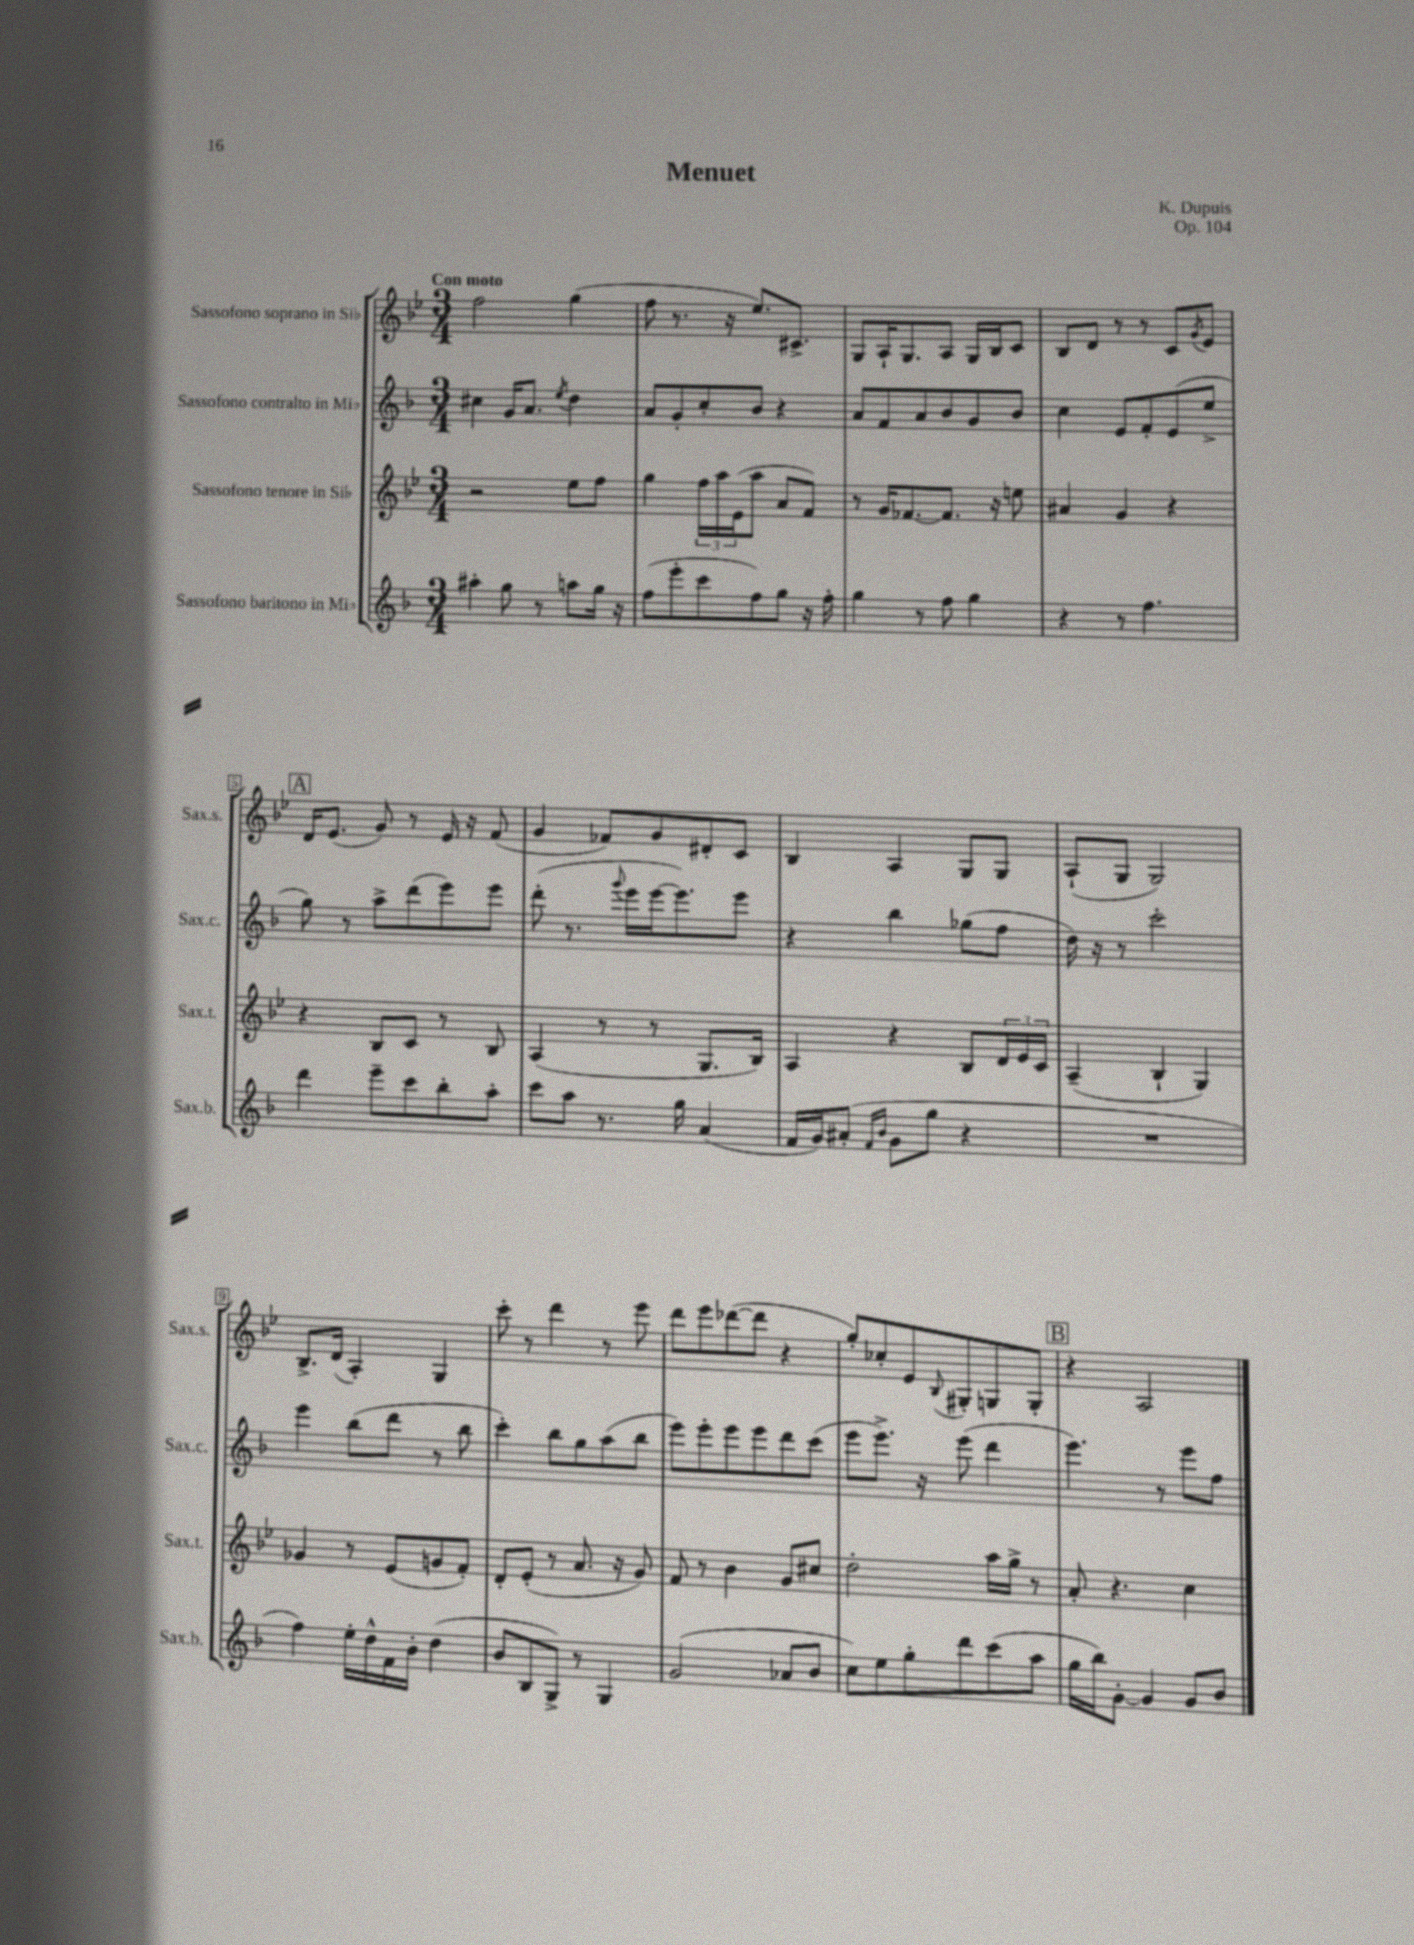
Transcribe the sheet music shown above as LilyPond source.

\header { title = "Menuet" composer = "K. Dupuis" opus = "Op. 104" }
<<
\new StaffGroup <<
\new Staff = "s0" \with { instrumentName = "Sassofono soprano in Sib" shortInstrumentName = "Sax.s." } {
    \clef treble \key bes \major \numericTimeSignature \time 3/4 \tempo "Con moto"
    f''2 g''4( |
    f''8 r8. r16 ees''8.) cis'8.-> |
    g8 a16-! g8. a8 g16 bes16 c'8 |
    bes8 d'8 r8 r8 c'8 \acciaccatura { g'8 } ees'8 |
    \mark \markup { \box "A" } d'16 ees'8.( g'8) r8 ees'16 r16 f'8( |
    g'4 fes'8) g'8 dis'8-. c'8 |
    bes4 a4 g8 g8 |
    a8-!( g8 g2) |
    bes8.-> d'16( a4-.) g4 |
    c'''8-. r8 d'''4 r8 ees'''8 |
    d'''8 ees'''8 des'''8~( des'''8 r4 |
    g''8-.) ces''8-. ees'8 \appoggiatura { bes8 } gis8-. g8 g8-. |
    \mark \markup { \box "B" } r4 a2 \bar "|." |
}
\new Staff = "s1" \with { instrumentName = "Sassofono contralto in Mib" shortInstrumentName = "Sax.c." } {
    \clef treble \key f \major \numericTimeSignature \time 3/4
    cis''4 g'16 a'8. \acciaccatura { e''8 } d''4 |
    a'8 g'8-. c''8-. bes'8 r4 |
    a'8 f'8 a'8 bes'8 g'8 bes'8 |
    c''4 e'8 f'8-. e'8( e''8-> |
    \mark \markup { \box "A" } g''8) r8 a''8-> d'''8( e'''8) e'''8 |
    d'''8-.( r8. \appoggiatura { g'''8 } e'''16 e'''16~ e'''8.) e'''8 |
    r4 bes''4 ges''8( f''8 |
    d''16) r16 r8 c'''2-. |
    e'''4 bes''8( d'''8 r8 bes''8 |
    c'''4-.) bes''8 g''8 a''8( bes''8 |
    e'''8) e'''8-. e'''8 e'''8 d'''8 c'''8( |
    e'''8 e'''8.->) r16 e'''8( d'''4 |
    \mark \markup { \box "B" } e'''4.) r8 e'''8 f''8 \bar "|." |
}
\new Staff = "s2" \with { instrumentName = "Sassofono tenore in Sib" shortInstrumentName = "Sax.t." } {
    \clef treble \key bes \major \numericTimeSignature \time 3/4
    r2 ees''8 f''8 |
    g''4 \tuplet 3/2 { f''16 a''16 ees'16( } a''8 a'8 f'8) |
    r8 g'16 fes'8.~ fes'8. r16 e''8 |
    ais'4 g'4 r4 |
    \mark \markup { \box "A" } r4 bes8 c'8 r8 bes8 |
    a4( r8 r8 g8. bes16) |
    a4 r4 bes8 \tuplet 3/2 { d'16 ees'16 c'16 } |
    a4--( bes4-! g4) |
    ges'4 r8 ees'8( g'8 f'8-.) |
    d'8-. ees'8-.( r8 a'8. r16 g'8) |
    f'8 r8 bes'4 g'8 cis''8 |
    d''2-. a''16 g''16-> r8 |
    \mark \markup { \box "B" } a'8-. r4. c''4 \bar "|." |
}
\new Staff = "s3" \with { instrumentName = "Sassofono baritono in Mib" shortInstrumentName = "Sax.b." } {
    \clef treble \key f \major \numericTimeSignature \time 3/4
    ais''4-. g''8 r8 a''8 g''16 r16 |
    f''8( e'''8-. c'''8 f''8) g''8 r16 f''16-. |
    g''4 r8 f''8 g''4 |
    r4 r8 f''4. |
    \mark \markup { \box "A" } d'''4 e'''8-- c'''8 bes''8-. a''8-. |
    c'''8 a''8 r8. g''16 a'4( |
    f'16 g'16) ais'8-.( \grace { f'16 bes'16 } g'8 g''8 r4 |
    R2. |
    f''4) e''16-. d''16-^ f'16 bes'16-. d''4( |
    bes'8 bes8 g8->) r8 g4 |
    g'2( aes'8 bes'8 |
    c''8) e''8 g''8-. d'''8 c'''8( a''8 |
    \mark \markup { \box "B" } g''16 bes''16) g'8~-. g'4 g'8 bes'8 \bar "|." |
}
>>
>>
\layout { \context { \Score \override BarNumber.stencil = #(make-stencil-boxer 0.1 0.3 ly:text-interface::print) } }
